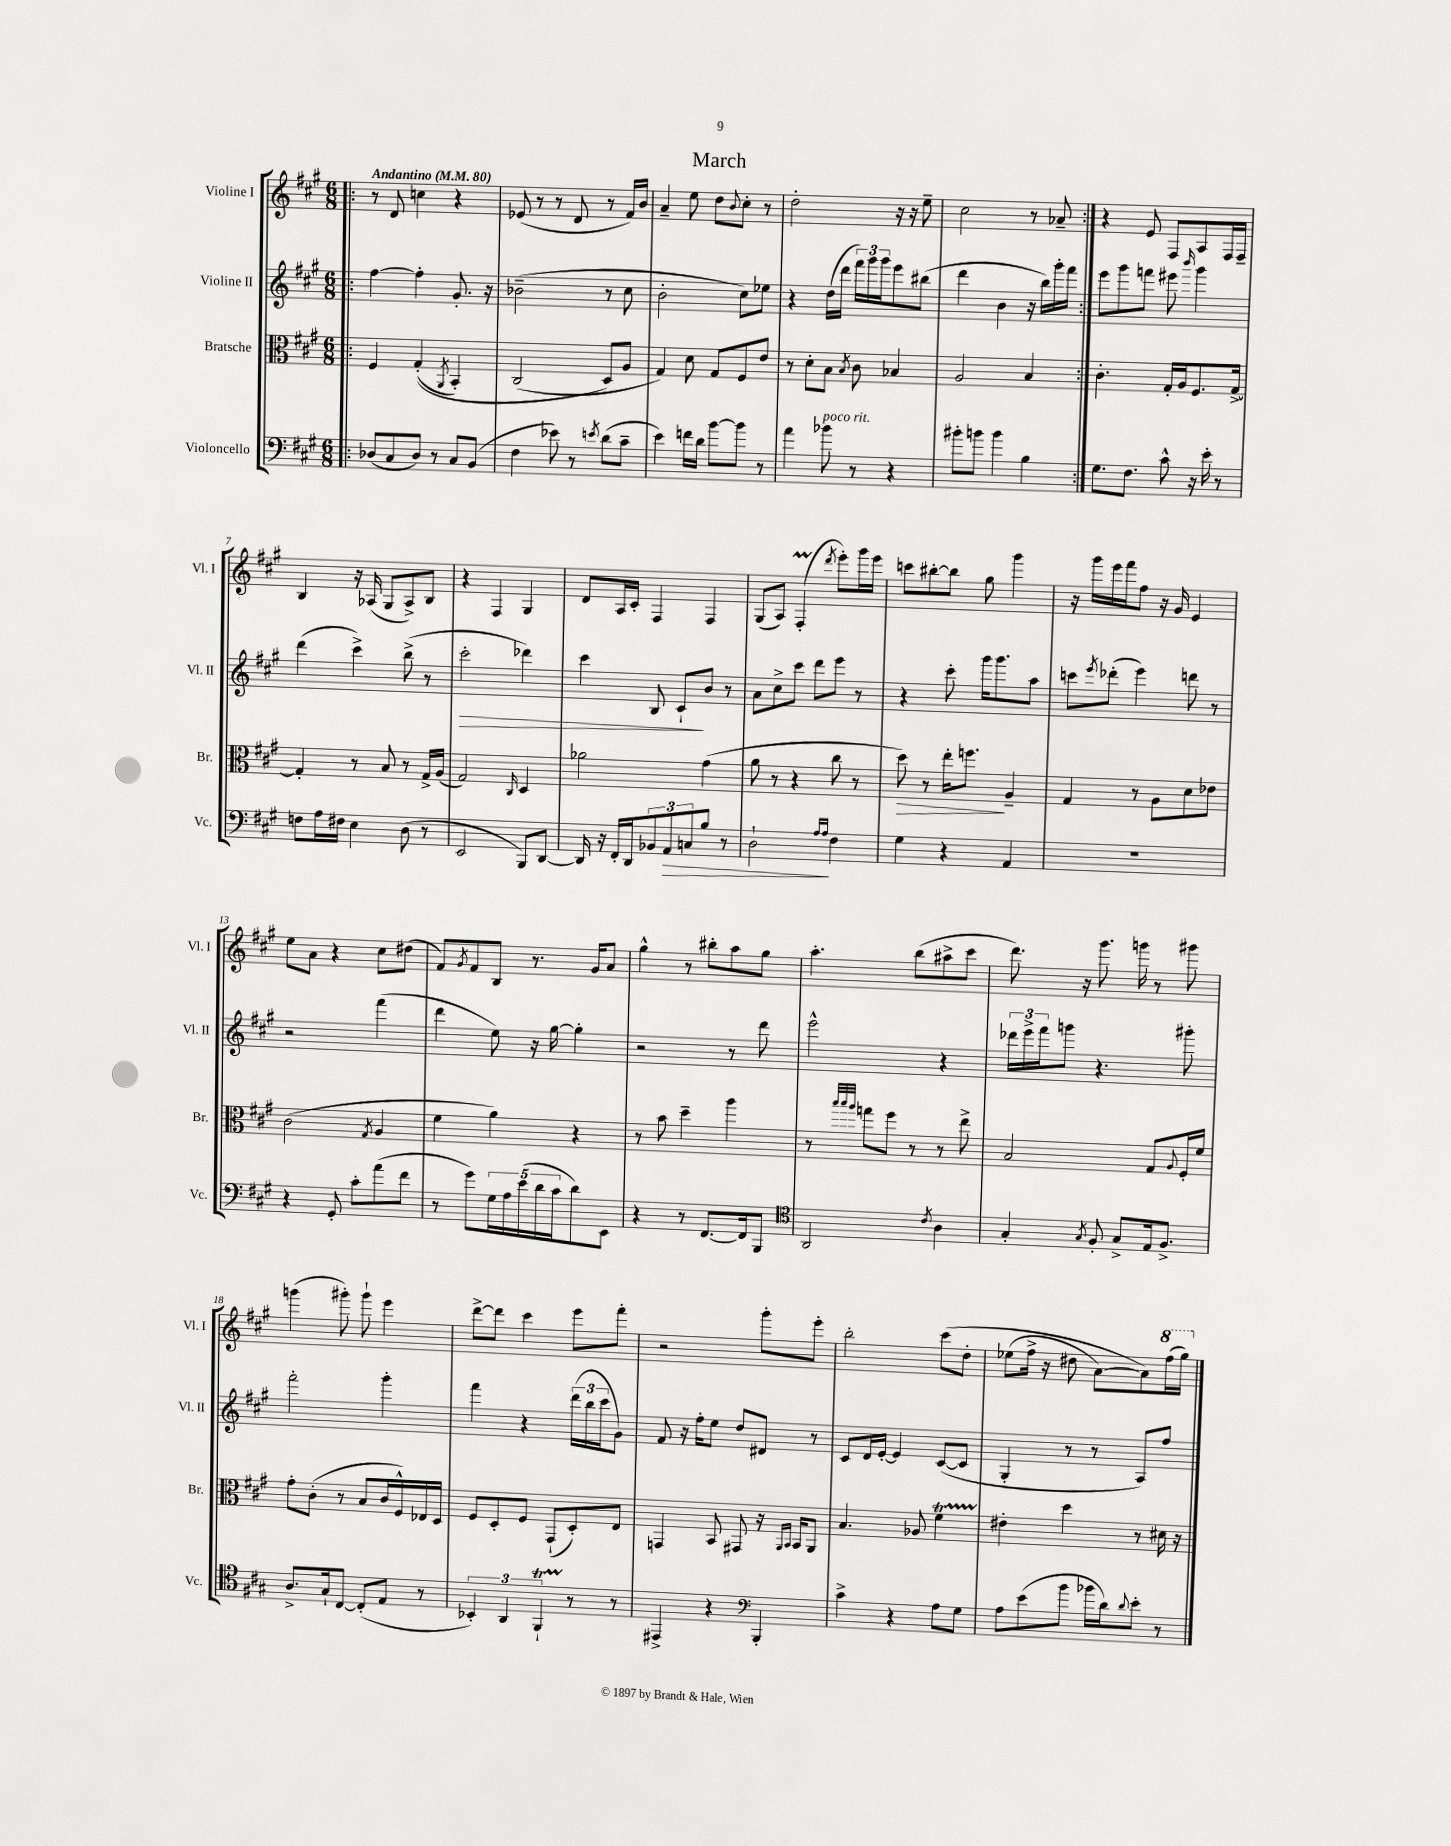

**kern	**kern	**kern	**kern
*staff4	*staff3	*staff2	*staff1
*clefF4	*clefC3	*clefG2	*clefG2
*k[f#c#g#]	*k[f#c#g#]	*k[f#c#g#]	*k[f#c#g#]
*M6/8	*M6/8	*M6/8	*M6/8
*MM80	*MM80	*MM80	*MM80
=!|:	=!|:	=!|:	=!|:
(8D-/L	4F#/	[4ff#\	8r
8C#/	.	.	8d/
8D-/J)	&((4G#'/	4ff#'\]	4cc\
8r	.	.	.
.	8qAA/	.	.
8C#/L	4BB'/)	8.g#'/	4r
(8BB/J	.	.	.
.	.	16r	.
=	=	=	=
4F#\	(2C#/	(2b-~\	(8e-/
.	.	.	8r
8e-\)	.	.	8r
8r	.	.	8d/
8qe/	.	.	.
(8d\L	8D/L&)	8r	8r
8c#~\J	8A/J	8cc#\	16f#/LL)
.	.	.	16b/JJ
=	=	=	=
4e\)	4G#/)	2b'\	4a~/
16f\LL	8d\	.	8ee\
16d\JJ	.	.	.
[8b\L	8G#/L	.	8dd\L
.	.	.	8qqb/
8b\]J	8F#/	8cc#\L)	8cc#'\J
8r	8e/J	8ee-\J	8r
=	=	=	=
4a\	8r	4r	2dd'\
.	8d'\L	.	.
8b-\	8B\J	(16dd\LL	.
.	.	16ddd\JJ	.
.	8qB/	.	.
8r	8c#\	24fff#\LL)	.
.	.	24ggg#\	.
.	.	24ggg#\J	.
4r	4B-/	8eee\	16r
.	.	.	16r
.	.	(8bb#\J	8ee~\
=	=	=	=
8b#'\L	2A/	4ddd\	2cc#\
8b\J	.	.	.
4b\	.	4b\	.
4B\	4B/	16r	8r
.	.	16bb\LL)	.
.	.	16ggg#'\	8a-~/
.	.	16fff#\JJ	.
=:|!	=:|!	=:|!	=:|!
8.G#\L	4.c#'\	8eee\L	4r
.	.	8ggg#\	.
8.F#\J	.	.	.
.	.	8fff\J	8e/
8c#^^\	16G#'/LL	8eee#\	8F#/L
.	16A/J	.	.
.	.	16qqbbb/	.
16r	8.F#/	4ggg#\	8A/
16e'\	.	.	.
8r	.	.	16F#/L
.	[16G#^/Jk	.	16F#~/JJ
=	=	=	=
8F\L	4G#'/]	(4ddd\	4B/
16A\L	.	.	.
16F#\JJ	.	.	.
4E\	8r	4ccc#^\)	16r
.	.	.	(16A-/
.	8B/	.	8G#/L
(8D\	8r	(8bb^\	8A-^/)
8r	16G#^/LL	8r	8B/J
.	(16A/JJ	.	.
=	=	=	=
2EE/	2G#/)	2ccc#'\	4r
.	.	.	4F#/
.	16qqC#/	.	.
8BBB/L)	4D/	4ddd-\)	4G#/
[8DD/J	.	.	.
=	=	=	=
16DD/]	2a-\	4ccc#\	8d/L
16r	.	.	.
16FF#'/LL	.	.	16A/L
16DD/J	.	.	16c#'/JJ
12BB-/	.	8B/	4F#/
12AA/	.	.	.
.	.	8c#`/L	.
12C/	.	.	.
8B/J	(4g#\	8b/J	4F#/
8r	.	8r	.
=	=	=	=
2D`\	8a\	8a\L	(8G#/L
.	8r	8cc#^\	8A/J)
.	4r	8ccc#\J	(4F#'/
.	.	8ddd\L	.
16qqA/LL	.	.	.
16qqA/JJ	.	.	8qddd/
4F#\	8cc#\	8eee\J	8eee'\L)
.	8r	8r	16ggg#\L
.	.	.	16eee\JJ
=	=	=	=
4G#\	8dd\)	4r	8ccc\L
.	8r	.	[8bb#'\
4r	16ee'\LK	8ccc#'\	8bb#\]J
.	8.ff\J	.	.
.	.	16ggg#\LK	8gg#\
.	.	8.ggg#\	.
4AA/	4A~/	.	4ggg#\
.	.	8aa\J	.
=	=	=	=
2.r	4G#/	8ccc\L	16r
.	.	.	16ggg#\LL
.	.	8qeee/	.
.	.	(8ddd-'\J	16eee\
.	.	.	16fff#\J
.	8r	4eee\)	8ff#\J
.	8A\L	.	16r
.	.	.	16g#/
.	8d\	8ddd\	4e/
.	8e-\J	8r	.
=	=	=	=
4r	(2c#\	2r	8ee\L
.	.	.	8a\J
8GG#'/	.	.	4r
8c#'\L	.	.	.
.	8qG#/	.	.
(8a\	4A/	(4fff#\	8cc#\L
8f#\J	.	.	(8dd#\J
=	=	=	=
8r	4f#\	4ddd\	8f#/L)
.	.	.	8qg#/
8g#\L)	.	.	8f#/
20G#\L	4a\)	8ee\)	8B/J
20A\	.	.	.
(20e\	.	.	.
.	.	16r	8.r
20d\	.	.	.
.	.	[16gg#\	.
20c#\J	.	.	.
8d\)	4r	4gg#'\]	.
.	.	.	16g#/LK
8EE\J	.	.	8a/J
=	=	=	=
4r	8r	2r	4gg#^^\
.	8b\	.	.
8r	4dd~\	.	8r
[8.FF#/L	.	.	8bb#'\L
.	4aa\	8r	8aa\
16FF#/]k	.	.	.
8BBB/J	.	8ddd\	8gg#\J
=	=	=	=
*clefC4	*	*	*
2AA/	8r	2eee^^\	4.aa'\
.	32qqbb/LLL	.	.
.	32qqbb/	.	.
.	32qqaa/JJJ	.	.
.	8gg\L	.	.
.	8ff#\J	.	.
.	8r	.	(8bb\L
8qc#/	.	.	.
4A\	8r	4r	8aa#^\
.	8ee^\	.	8ccc#\J
=	=	=	=
4G#'/	2B/	24ddd-\LL	8.ddd\)
.	.	24eee^\	.
.	.	24fff#\J	.
.	.	8ggg\J	.
.	.	.	16r
8qG#/	.	.	.
8F#'/	.	4.r	8.ggg#\
8G#^/L	.	.	.
.	.	.	16ggg\
16E/k	8G#/L	.	8r
8.F#^/J	.	.	.
.	8qqA/	.	.
.	16F#'/L	8ggg#'\	8ggg#\
.	16f#/JJ	.	.
=	=	=	=
8.A^/L	8g#'\L	2fff#'\	(4ggg\
.	(8c#'\J	.	.
16G#`/k	.	.	.
[8C#/J	8r	.	8ggg#'\)
(8C#'/]L	8B/L	.	8ggg#`\
8E/J	16c#/L	4ggg#'\	4eee\
.	16F#^^/)	.	.
8r	16E-/	.	.
.	16D/JJ	.	.
=	=	=	=
6BB-'/)	8F#/L	4fff#\	[8ddd^\L
.	8D'/	.	8ddd\]J
6AA/	.	.	.
.	8F#/J	4r	4ccc#\
6FF#`/	.	.	.
.	(8GG#`/L	.	.
8r	8D'/)	(24ddd\LL	8eee\L
.	.	24bb\	.
.	.	24ccc#\J	.
8r	8E/J	8g#\J)	8fff#'\J
=	=	=	=
4EE#^/	4GG/	8f#/	2r
.	.	16r	.
.	.	16ff#'\LK	.
4r	8BB/	8ee\J	.
.	8GG#/	8dd/L	.
*clefF4	*	*	*
4BBB'/	16r	8d#/J	8ggg#'\L
.	16qqAA/LL	.	.
.	16qqBB/JJ	.	.
.	16BB/LK	.	.
.	8AA/J	8r	8eee'\J
=	=	=	=
4c#^\	4.B/	8c#/L	2bb'\
.	.	16d/L	.
.	.	[16e'/JJ	.
4r	.	4e/]	.
.	8A-/	.	.
8A\L	4f#\	([8c#/L	&(8ccc#\L
8G#\J	.	8c#/]J	8dd'\J
=	=	=	=
8A\L	4e#'\	4G#'/	(8ee-\L
(8e\	.	.	16ff#^\Jk
.	.	.	16r
8b\J	4dd\	8r	8dd#\
16b-\LL	.	8r	[8a\L)
16d\J)	.	.	.
8qqd/	.	.	.
8e'\J	8r	8A/L)	8a\]&)
8r	16d#\	8ff#/J	(16fff#\L
.	16r	.	16ggg#\JJ)
==	==	==	==
*-	*-	*-	*-
